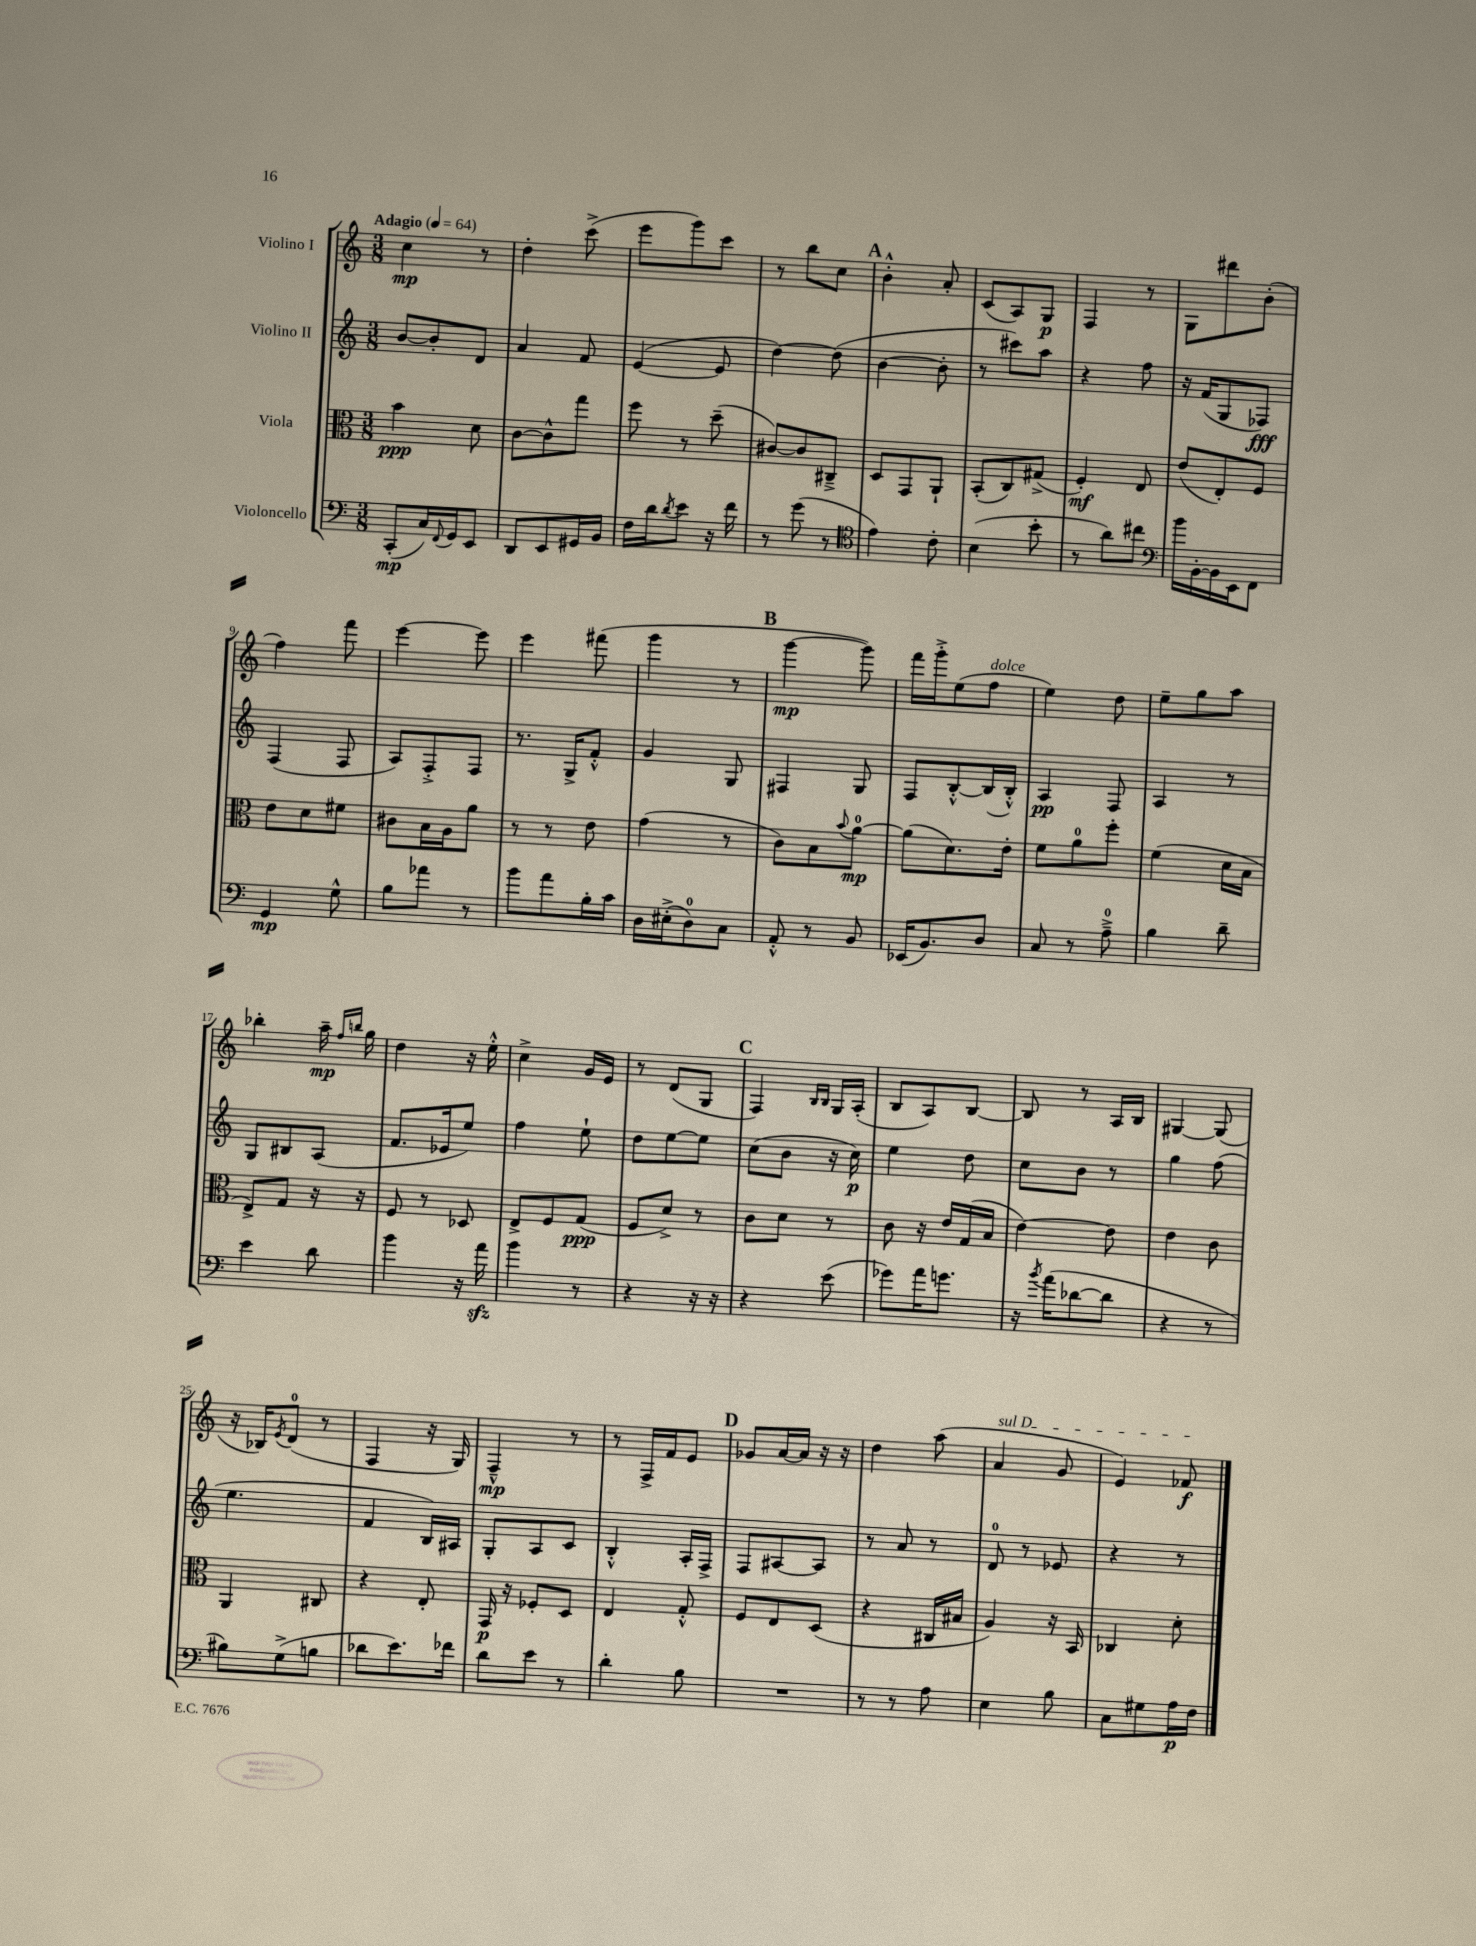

**kern	**kern	**kern	**kern
*staff4	*staff3	*staff2	*staff1
*clefF4	*clefC3	*clefG2	*clefG2
*k[]	*k[]	*k[]	*k[]
*M3/8	*M3/8	*M3/8	*M3/8
*MM64	*MM64	*MM64	*MM64
(8CC'/L	4b\	[8b/L	4cc\
16C/L)	.	8b'/]	.
8qqFF/	.	.	.
16GG/J	.	.	.
8EE/J	8d\	8d/J	8r
=	=	=	=
8DD/L	[8c\L	4a/	4dd'\
8EE/	8c^^\]	.	.
16GG#/L	8gg\J	8f/	(8ccc^\
16BB/JJ	.	.	.
=	=	=	=
16F\LL	8ff\	([4e/	8eee\L
16d\J	.	.	.
8qd/	.	.	.
8e\J	8r	.	8ggg\)
16r	(8dd~\	8e/]	8ccc\J
16f\	.	.	.
=	=	=	=
8r	[8c#/L)	[4dd\)	8r
(8g\	8c#/]	.	8bb\L
8r	8C#~^/J	(8dd\]	8cc\J
=	=	=	=
*clefC4	*	*	*
4e\)	8D/L	[4b\	4b'^^\
.	8GG/	.	.
8c'\	8AA`/J	8b'\]	8a'/
=	=	=	=
(4B\	(8BB'/L	8r	(8c/L
.	8C/)	8ccc#\L)	8A/)
8b'\	(8G#^/J	8aa\J	8G/J
=	=	=	=
8r	4F'/)	4r	4F/
8a\L)	.	.	.
8cc#\J	8E/	8ff\	8r
=	=	=	=
*clefF4	*	*	*
16b\LL	(8e/L	16r	8G\L
[16BB'\	.	(16f/LK	.
16BB\]	8E'/)	8G/	8ddd#\
16EE\J	.	.	.
8FF\J	8F/J	8F-/J)	(8b'\J
=	=	=	=
4GG/	8e\L	(4F/	4ff\)
.	8d\	.	.
8G^^\	8f#\J	8F/	8fff\
=	=	=	=
8B\L	8c#\L	8A/L)	[4eee\
8a-\J	16B\L	8F'^/	.
.	16A\J	.	.
8r	8a\J	8F/J	8eee\]
=	=	=	=
8b\L	8r	8.r	4eee\
8a\	8r	.	.
.	.	16G^/LK	.
16B'\L	8e\	8f'^^/J	(8fff#\
16c\JJ	.	.	.
=	=	=	=
16D\LL	(4g\	4g/	4ggg\
(16E#'^\J	.	.	.
8D\)	.	.	.
8C\J	8r	8G/	8r
=	=	=	=
8AA'^^/	8c\L)	4F#/	[4ggg\
8r	8B\	.	.
.	8qqb/	.	.
8BB/	[8a\J	8G/	8ggg\])
=	=	=	=
(16EE-/LK	(8a\]L	8F/L	16fff\LL
8.BB/)	.	.	16ggg'^\J
.	8.d\)	[8B'^^/	(8ee\
8D/J	.	(16B/]L	8ff\J
.	16e'\Jk	16B'^^/JJ)	.
=	=	=	=
8C/	8f\L	4A/	4ee\)
8r	8a\	.	.
8A~^\	8ff'\J	8F/	8dd\
=	=	=	=
4B\	(4f\	4A/	8ee~\L
.	.	.	8gg\
8d~\	16d\LL	8r	8aa\J
.	16B\JJ	.	.
=	=	=	=
4e\	8E^/L)	8G/L	4bb-'\
.	8G/J	8B#/	.
8d\	16r	(8A/J	16aa~\
.	.	.	16qqff/LL
.	.	.	16qqbb/JJ
.	16r	.	16gg\
=	=	=	=
4b\	8F/	8.f/L	4dd\
.	8r	.	.
.	.	16e-/k	.
16r	8D-/	8ee/J)	16r
16a\	.	.	16ee'^^\
=	=	=	=
4b\	8E^/L	4ff\	4cc^\
.	8F/	.	.
8r	(8G/J	8ee`\	16g/LL
.	.	.	16e/JJ
=	=	=	=
4r	8F/L	8dd\L	8r
.	8d^/J)	[8ee\	(8d/L
16r	8r	8ee\]J	8G/J
16r	.	.	.
=	=	=	=
4r	8c\L	(8cc\L	4F/)
.	8d\J	8b\J	.
.	.	.	16qqB/LL
.	.	.	16qqB/JJ
(8e\	8r	16r	16G/LL
.	.	16cc\)	(16A'/JJ
=	=	=	=
8g-\L)	8c\	4ee\	8B/L
16a\K	16r	.	8A/)
8.g\J	16e/LL	.	.
.	(16G/	8dd\	[8B/J
.	16B/JJ	.	.
=	=	=	=
16r	[4e\)	8cc\L	8B/]
8qb/	.	.	.
(16a\LK	.	.	.
[8d-\	.	8b\J	8r
8d-\]J	8e\]	8r	16A/LL
.	.	.	16B/JJ
=	=	=	=
4r	4e\	4gg\	[4G#/
8r	8c\	(8ff\	(8G#/]
=	=	=	=
8B#\L)	4AA/	4.ee\	16r
.	.	.	16B-/LK)
.	.	.	8qe/
(8G^\	.	.	(8d/J
8B\J	8C#/	.	8r
=	=	=	=
8d-\L	4r	4f/	4F/
8.e\)	.	.	.
.	8E'/	16B/LL)	16r
16f-\Jk	.	16A#/JJ	16G/)
=	=	=	=
8d\L	16GG/	8G'/L	4F~^^/
.	16r	.	.
8e\J	8F-'/L	8A/	.
8r	8D/J	8c/J	8r
=	=	=	=
4d'\	4E/	4B'^^/	8r
.	.	.	16F^/LL
.	.	.	16f/J
8B\	8G'^^/	16A'/LL	8e/J
.	.	16F^/JJ	.
=	=	=	=
4.r	8F/L	8F/L	8g-/L
.	8E/	[8A#/	[16a/L
.	.	.	16a/]JJ
.	(8D/J	8A#/]J	16r
.	.	.	16r
=	=	=	=
8r	4r	8r	4dd\
8r	.	8a/	.
8A\	16C#/LL	8r	(8aa\
.	16B#/JJ	.	.
=	=	=	=
4E\	4A/)	8d/	4a/
.	.	8r	.
8B\	16r	8e-/	8g/
.	16BB/	.	.
=	=	=	=
8C\L	4C-/	4r	4e/)
8G#\	.	.	.
16A\L	8d'\	8r	8f-/
16F\JJ	.	.	.
==	==	==	==
*-	*-	*-	*-
